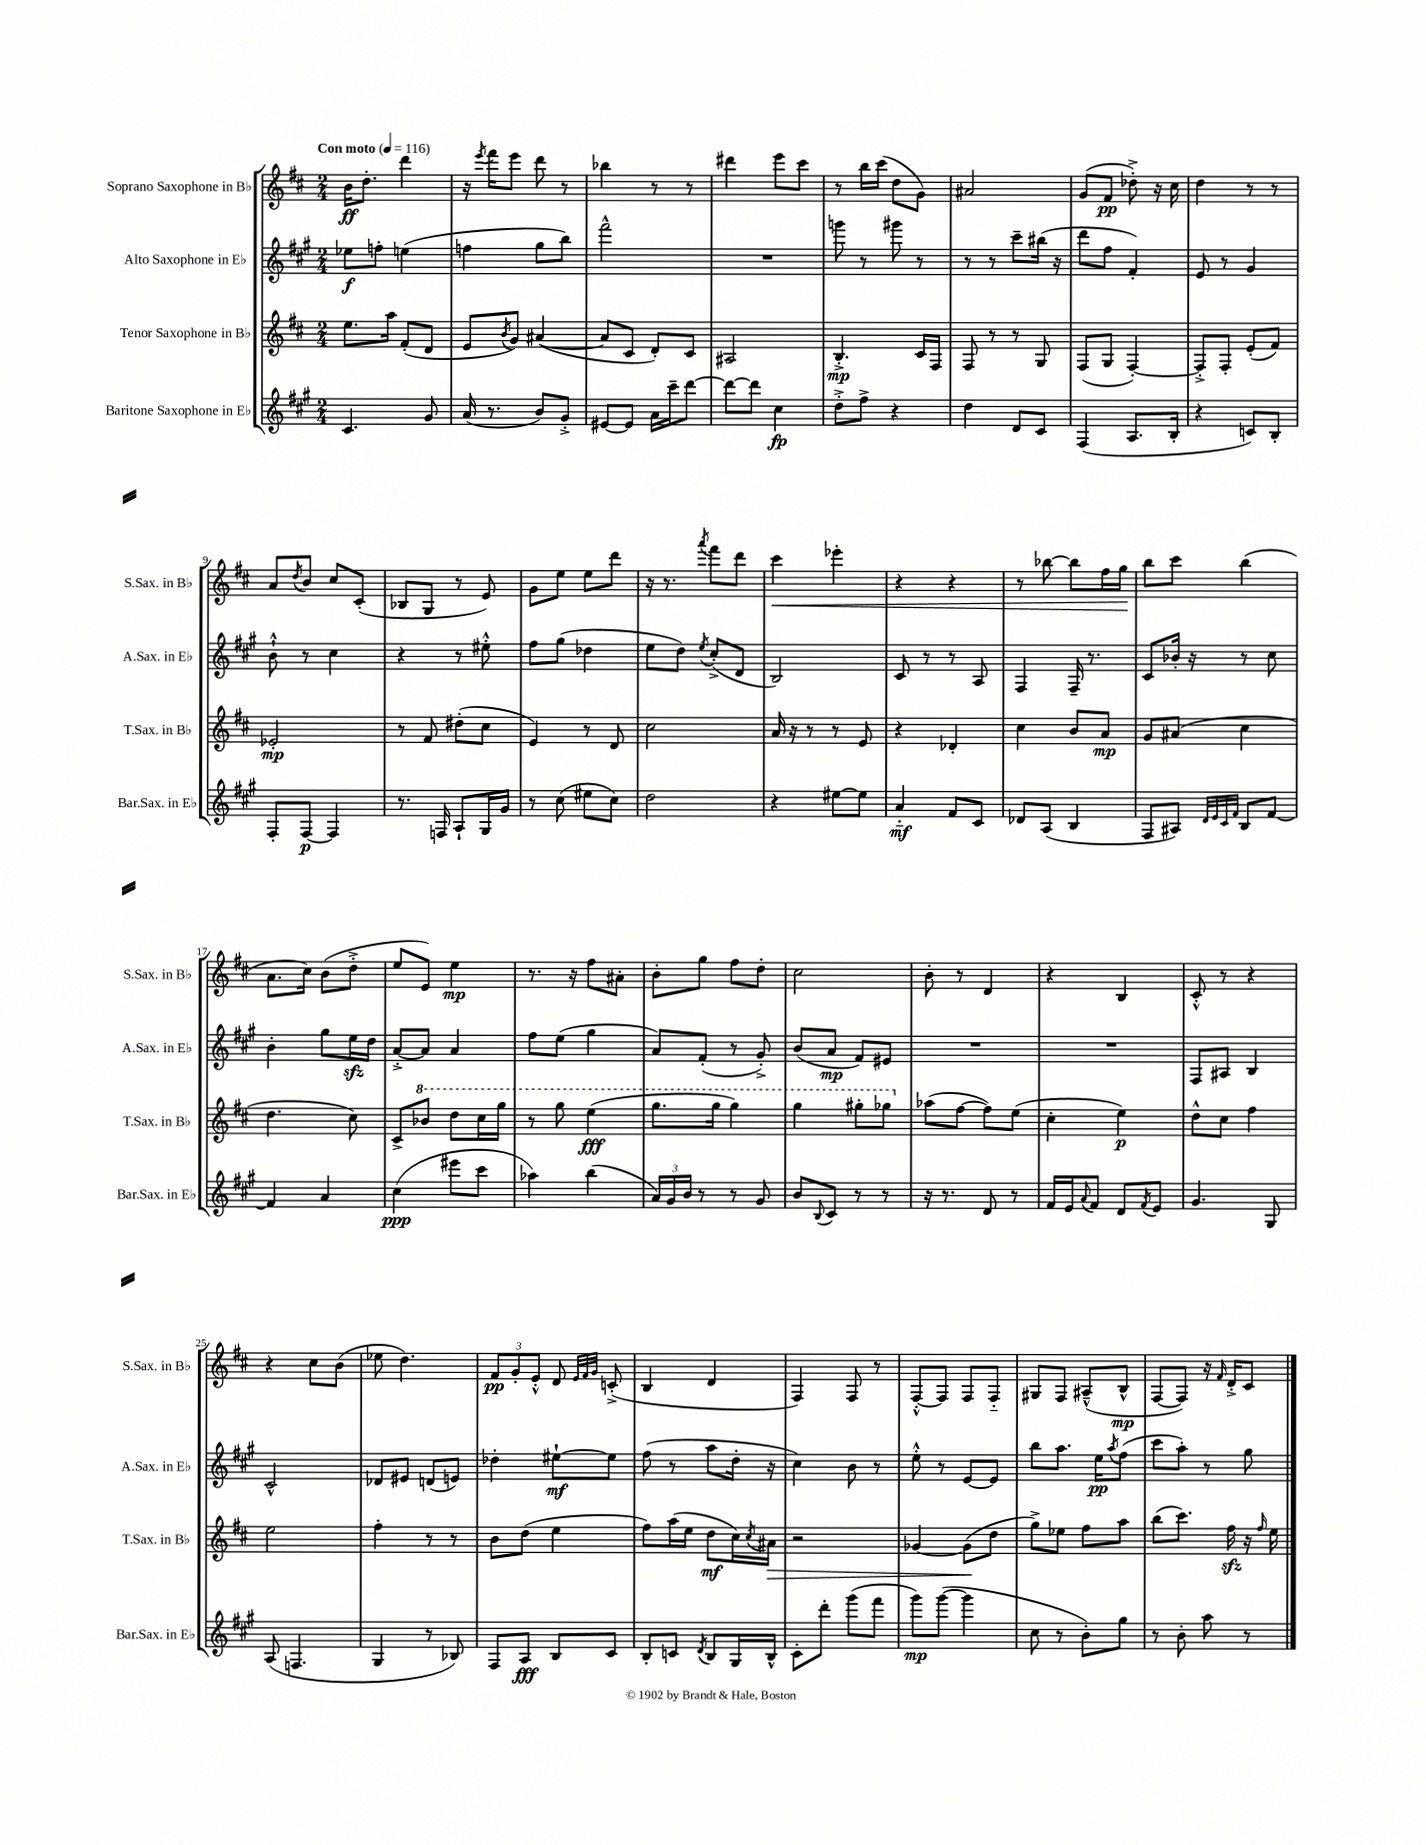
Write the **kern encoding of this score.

**kern	**kern	**kern	**kern
*staff4	*staff3	*staff2	*staff1
*clefG2	*clefG2	*clefG2	*clefG2
*k[f#c#g#]	*k[f#c#]	*k[f#c#g#]	*k[f#c#]
*M2/4	*M2/4	*M2/4	*M2/4
*MM116	*MM116	*MM116	*MM116
4.c#	8.ee	8ee-	16b
.	.	.	8.dd'
.	.	8ff'	.
.	16aa	.	.
.	(8f#'	(4ee	4ddd
8g#	8d	.	.
=	=	=	=
(16a	8e	4ff	16r
.	.	.	8qeee
8.r	.	.	16fff#
.	8qb	.	.
.	8g)	.	8eee
8b)	([4a#	8gg#	8ddd
8g#'^	.	8bb)	8r
=	=	=	=
[8e#	8a#]	2fff#^^	4bb-
8e#]	8c#	.	.
16a	8d')	.	8r
16ccc#~	.	.	.
[8ddd	8c#	.	8r
=	=	=	=
8ddd_	2A#	2r	4ddd#
8ddd]	.	.	.
4cc#	.	.	8eee
.	.	.	8ccc#
=	=	=	=
8dd'^	4.B'^	8ggg	8r
8ff#^	.	8r	16bb
.	.	.	(16ccc#
4r	.	8ggg#	8dd
.	16c#	8r	8g)
.	16F#	.	.
=	=	=	=
4dd	8F#	8r	2a#
.	8r	8r	.
8d	8r	8ccc#~	.
8c#	8G	(16bb#	.
.	.	16r	.
=	=	=	=
(4F#	(8F#	8ddd	(8g
.	8G	8ff#	8f#
8.A	[4F#')	4f#')	8dd-'^)
.	.	.	16r
16B'	.	.	16cc#
=	=	=	=
4r	8F#'^]	8e	4dd
.	8F#'	8r	.
8c)	(8e'	4g#	8r
8B'	8f#)	.	8r
=	=	=	=
8F#'	2e-'	8b`^^	8a
.	.	.	8qdd
[8F#	.	8r	8b
4F#]	.	4cc#	8cc#
.	.	.	(8c#'
=	=	=	=
8.r	8r	4r	8B-
.	8f#	.	8G
16F	.	.	.
8A`	(8dd#'	8r	8r
16G#	8cc#	8ee#'^^	8e)
16g#	.	.	.
=	=	=	=
8r	4e)	8ff#	8g
(8cc#	.	(8gg#	8ee
8ee#	8r	4dd-	8ee
8cc#)	8d	.	8ddd
=	=	=	=
2dd	2cc#	8ee	16r
.	.	.	8.r
.	.	8dd)	.
.	.	8qee	8qaaa
.	.	(8cc#'^	8fff#
.	.	8d	8ddd
=	=	=	=
4r	16a	2B)	4ccc#
.	16r	.	.
.	8r	.	.
[8ee#	8r	.	4eee-'
8ee#]	8e	.	.
=	=	=	=
4a'~	4r	8c#	4r
.	.	8r	.
8f#	4d-'	8r	4r
8c#	.	8A	.
=	=	=	=
8d-	4cc#	4F#	8r
(8A	.	.	[8bb-
4B	8b	16F#~	8bb-]
.	.	8.r	.
.	8a	.	16ff#
.	.	.	16gg
=	=	=	=
8F#	8g	8c#	8bb
8A#)	(8a#	16b-'	8ccc#
.	.	16r	.
32qqd	.	.	.
32qqe	.	.	.
32qqc#	.	.	.
32qqf#	.	.	.
8B	4cc#	8r	(4bb
[8f#	.	8cc#	.
=	=	=	=
4f#]	4.dd	4b'	8.a
.	.	.	16cc#)
4a	.	8gg#	(8b
.	8cc#)	16ee	8dd'^
.	.	16dd	.
=	=	=	=
(4cc#	8c#^	[8a'^	8ee
.	8bb-	8a]	8e)
8eee#	8ddd	4a	4ee
8ccc#	16ccc#	.	.
.	16ggg	.	.
=	=	=	=
4aa-)	8r	8ff#	8.r
.	8ggg	(8ee	.
.	.	.	16r
(4bb	(4eee	4gg#	8ff#
.	.	.	8a#'
=	=	=	=
24a)	8.ggg	8a)	8b'
24g#	.	.	.
24b	.	.	.
8r	.	(8f#'	8gg
.	16ggg	.	.
8r	4ggg)	8r	8ff#
8g#	.	8g#'^)	8dd'
=	=	=	=
8b	4ggg	(8b	2cc#
8qqB	.	.	.
8c#	.	8a	.
8r	8ggg#'	8f#)	.
8r	8ggg-	8e#	.
=	=	=	=
16r	(8aa-	2r	8b'
8.r	.	.	.
.	[8ff#	.	8r
8d	8ff#])	.	4d
8r	(8ee	.	.
=	=	=	=
16f#	4cc#'	2r	4r
16e	.	.	.
8qqa	.	.	.
8f#	.	.	.
8d	4ee)	.	4B
8qf#	.	.	.
8e	.	.	.
=	=	=	=
4.g#	8dd^^	8F#	8c#'^^
.	8cc#	8A#	8r
.	4ff#	4B	4r
8G#	.	.	.
=	=	=	=
(8A	2ee	2c#^^	4r
4.F	.	.	.
.	.	.	8cc#
.	.	.	(8b
=	=	=	=
4G#	4ff#'	8d-	8ee-
.	.	8e#	4.dd)
8r	8r	(8d	.
8B-)	8r	8e)	.
=	=	=	=
8F#	8b	4dd-'	12f#
.	.	.	12g'
8A	(8dd	.	.
.	.	.	12e'^^
8B	4ee	[8ee#`	8d
.	.	.	32qqe
.	.	.	32qqf#
.	.	.	32qqg
8c#	.	8ee#]	(8c'^
=	=	=	=
8B'	8ff#)	(8ff#	4B
8c	(16aa	8r	.
.	16ee	.	.
8qd	.	.	.
8B	8dd	8aa	4d
16G#	16cc#)	16dd'	.
.	8qcc#	.	.
16B^^	16a#	16r	.
=	=	=	=
8c#'	2r	4cc#)	4F#)
8ddd'	.	.	.
(8ggg#	.	8b	8F#
8fff#	.	8r	8r
=	=	=	=
8ggg#)	[4g-	8ee'^^	[8F#'^^
([8ggg#	.	8r	8F#]
4ggg#]	(8g-]	[8e	8F#
.	8dd	8e]	8F#'~
=	=	=	=
8cc#	8gg^)	8bb	8G#
8r	8ee-	8.aa	8F#
8b')	8ff#	.	(8A#~^^
.	.	16ee	.
.	.	8qaa	.
8gg#	8aa	(8ff#	8B^^
=	=	=	=
8r	(8bb	8ccc#	[8F#
8b'	8.ccc#)	8aa')	8F#])
8aa	.	8r	16r
.	.	.	16qqf#
.	16ff#	.	16d'^
8r	16r	8gg#	8c#
.	16qqff#	.	.
.	16ee	.	.
==	==	==	==
*-	*-	*-	*-
